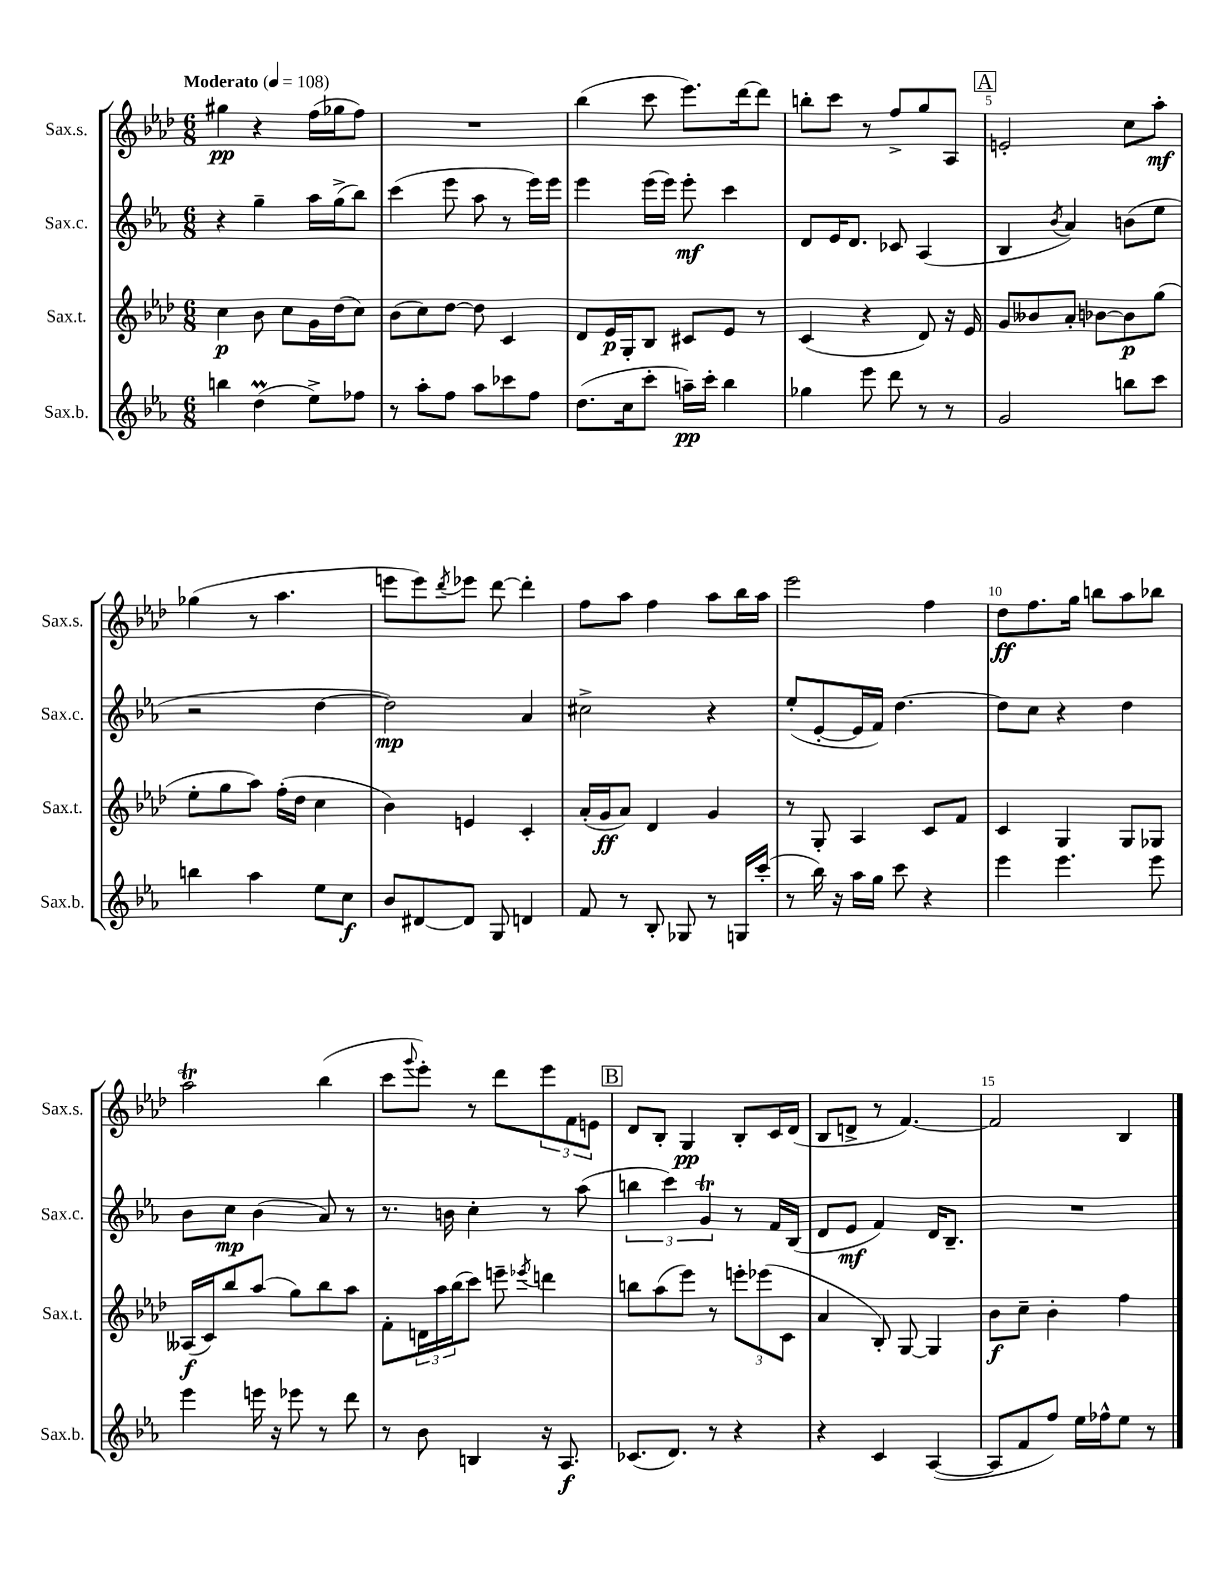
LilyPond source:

<<
\new StaffGroup <<
\new Staff = "s0" \with { instrumentName = "Sax.s." shortInstrumentName = "Sax.s." } {
    \clef treble \key aes \major \numericTimeSignature \time 6/8 \tempo "Moderato" 4 = 108
    gis''4\pp r4 f''16( ges''16 f''8) |
    R2. |
    bes''4( c'''8 ees'''8.) des'''16~ des'''8 |
    b''8-. c'''8 r8 f''8-> g''8 aes8 |
    \mark \markup { \box "A" } e'2-. c''8 aes''8-.\mf |
    ges''4( r8 aes''4. |
    e'''8 e'''8) \acciaccatura { des'''8 } ees'''8 des'''8~ des'''4-. |
    f''8 aes''8 f''4 aes''8 bes''16 aes''16 |
    ees'''2 f''4 |
    des''8\ff f''8. g''16 b''8 aes''8 bes''8 |
    aes''2\trill bes''4( |
    c'''8 \appoggiatura { g'''8 } ees'''8-.) r8 des'''8 \tuplet 3/2 { ees'''8 f'8 e'8 } |
    \mark \markup { \box "B" } des'8 bes8-. g4\pp bes8-. c'16 des'16( |
    bes8 d'8-> r8 f'4.~) |
    f'2 bes4 \bar "|." |
}
\new Staff = "s1" \with { instrumentName = "Sax.c." shortInstrumentName = "Sax.c." } {
    \clef treble \key ees \major \numericTimeSignature \time 6/8
    r4 g''4-- aes''16 g''16->( bes''8) |
    c'''4( ees'''8 aes''8 r8 ees'''16) ees'''16 |
    ees'''4 ees'''16( ees'''16) ees'''8-.\mf c'''4 |
    d'8 ees'16 d'8. ces'8 aes4( |
    \mark \markup { \box "A" } bes4 \acciaccatura { bes'8 } aes'4) b'8( ees''8 |
    r2 d''4~ |
    d''2\mp) aes'4 |
    cis''2-> r4 |
    ees''8-.( ees'8~-. ees'16 f'16) d''4.~ |
    d''8 c''8 r4 d''4 |
    bes'8 c''8\mp bes'4( aes'8) r8 |
    r8. b'16 c''4-. r8 aes''8( |
    \mark \markup { \box "B" } \tuplet 3/2 { b''4 c'''4) g'4\trill } r8 f'16 bes16( |
    d'8 ees'8\mf f'4) d'16 bes8.-- |
    R2. \bar "|." |
}
\new Staff = "s2" \with { instrumentName = "Sax.t." shortInstrumentName = "Sax.t." } {
    \clef treble \key aes \major \numericTimeSignature \time 6/8
    c''4\p bes'8 c''8 g'16 des''16( c''8) |
    bes'8( c''8) des''8~ des''8 c'4 |
    des'8 ees'16\p g16-. bes8 cis'8 ees'8 r8 |
    c'4( r4 des'8) r16 ees'16 |
    \mark \markup { \box "A" } g'8 beses'8 aes'8-. bes'8~ bes'8\p g''8( |
    ees''8-. g''8 aes''8) f''16-.( des''16 c''4 |
    bes'4) e'4 c'4-. |
    aes'16-.( g'16\ff aes'8) des'4 g'4 |
    r8 g8-. aes4 c'8 f'8 |
    c'4 g4 g8 ges8 |
    aeses16\f( c'16) bes''8 aes''8( g''8) bes''8 aes''8 |
    f'8-. \tuplet 3/2 { d'16 aes''16 bes''16( } c'''8) e'''8-- \acciaccatura { ees'''8 } d'''4 |
    \mark \markup { \box "B" } b''8 aes''8( ees'''8) r8 \tuplet 3/2 { e'''8-. ees'''8( c'8 } |
    aes'4 bes8-.) g8~ g4 |
    bes'8\f c''8-- bes'4-. f''4 \bar "|." |
}
\new Staff = "s3" \with { instrumentName = "Sax.b." shortInstrumentName = "Sax.b." } {
    \clef treble \key ees \major \numericTimeSignature \time 6/8
    b''4 d''4\prall( ees''8->) fes''8 |
    r8 aes''8-. f''8 aes''8 ces'''8 f''8 |
    d''8.( c''16 c'''8-. a''16--\pp) c'''16-. bes''4 |
    ges''4 ees'''8 d'''8 r8 r8 |
    \mark \markup { \box "A" } g'2 b''8 c'''8 |
    b''4 aes''4 ees''8 c''8\f |
    bes'8 dis'8~ dis'8 g8 d'4 |
    f'8 r8 bes8-. ges8 r8 g16 c'''16-.( |
    r8 bes''16) r16 aes''16 g''16 c'''8 r4 |
    ees'''4 ees'''4. ees'''8 |
    ees'''4 e'''16 r16 ees'''8 r8 d'''8 |
    r8 bes'8 b4 r16 aes8.\f |
    \mark \markup { \box "B" } ces'8.( d'8.) r8 r4 |
    r4 c'4 aes4~( |
    aes8 f'8 f''8) ees''16 fes''16-^ ees''8 r8 \bar "|." |
}
>>
>>
\layout { \context { \Score \override BarNumber.break-visibility = ##(#f #t #t) barNumberVisibility = #(every-nth-bar-number-visible 5) } }
